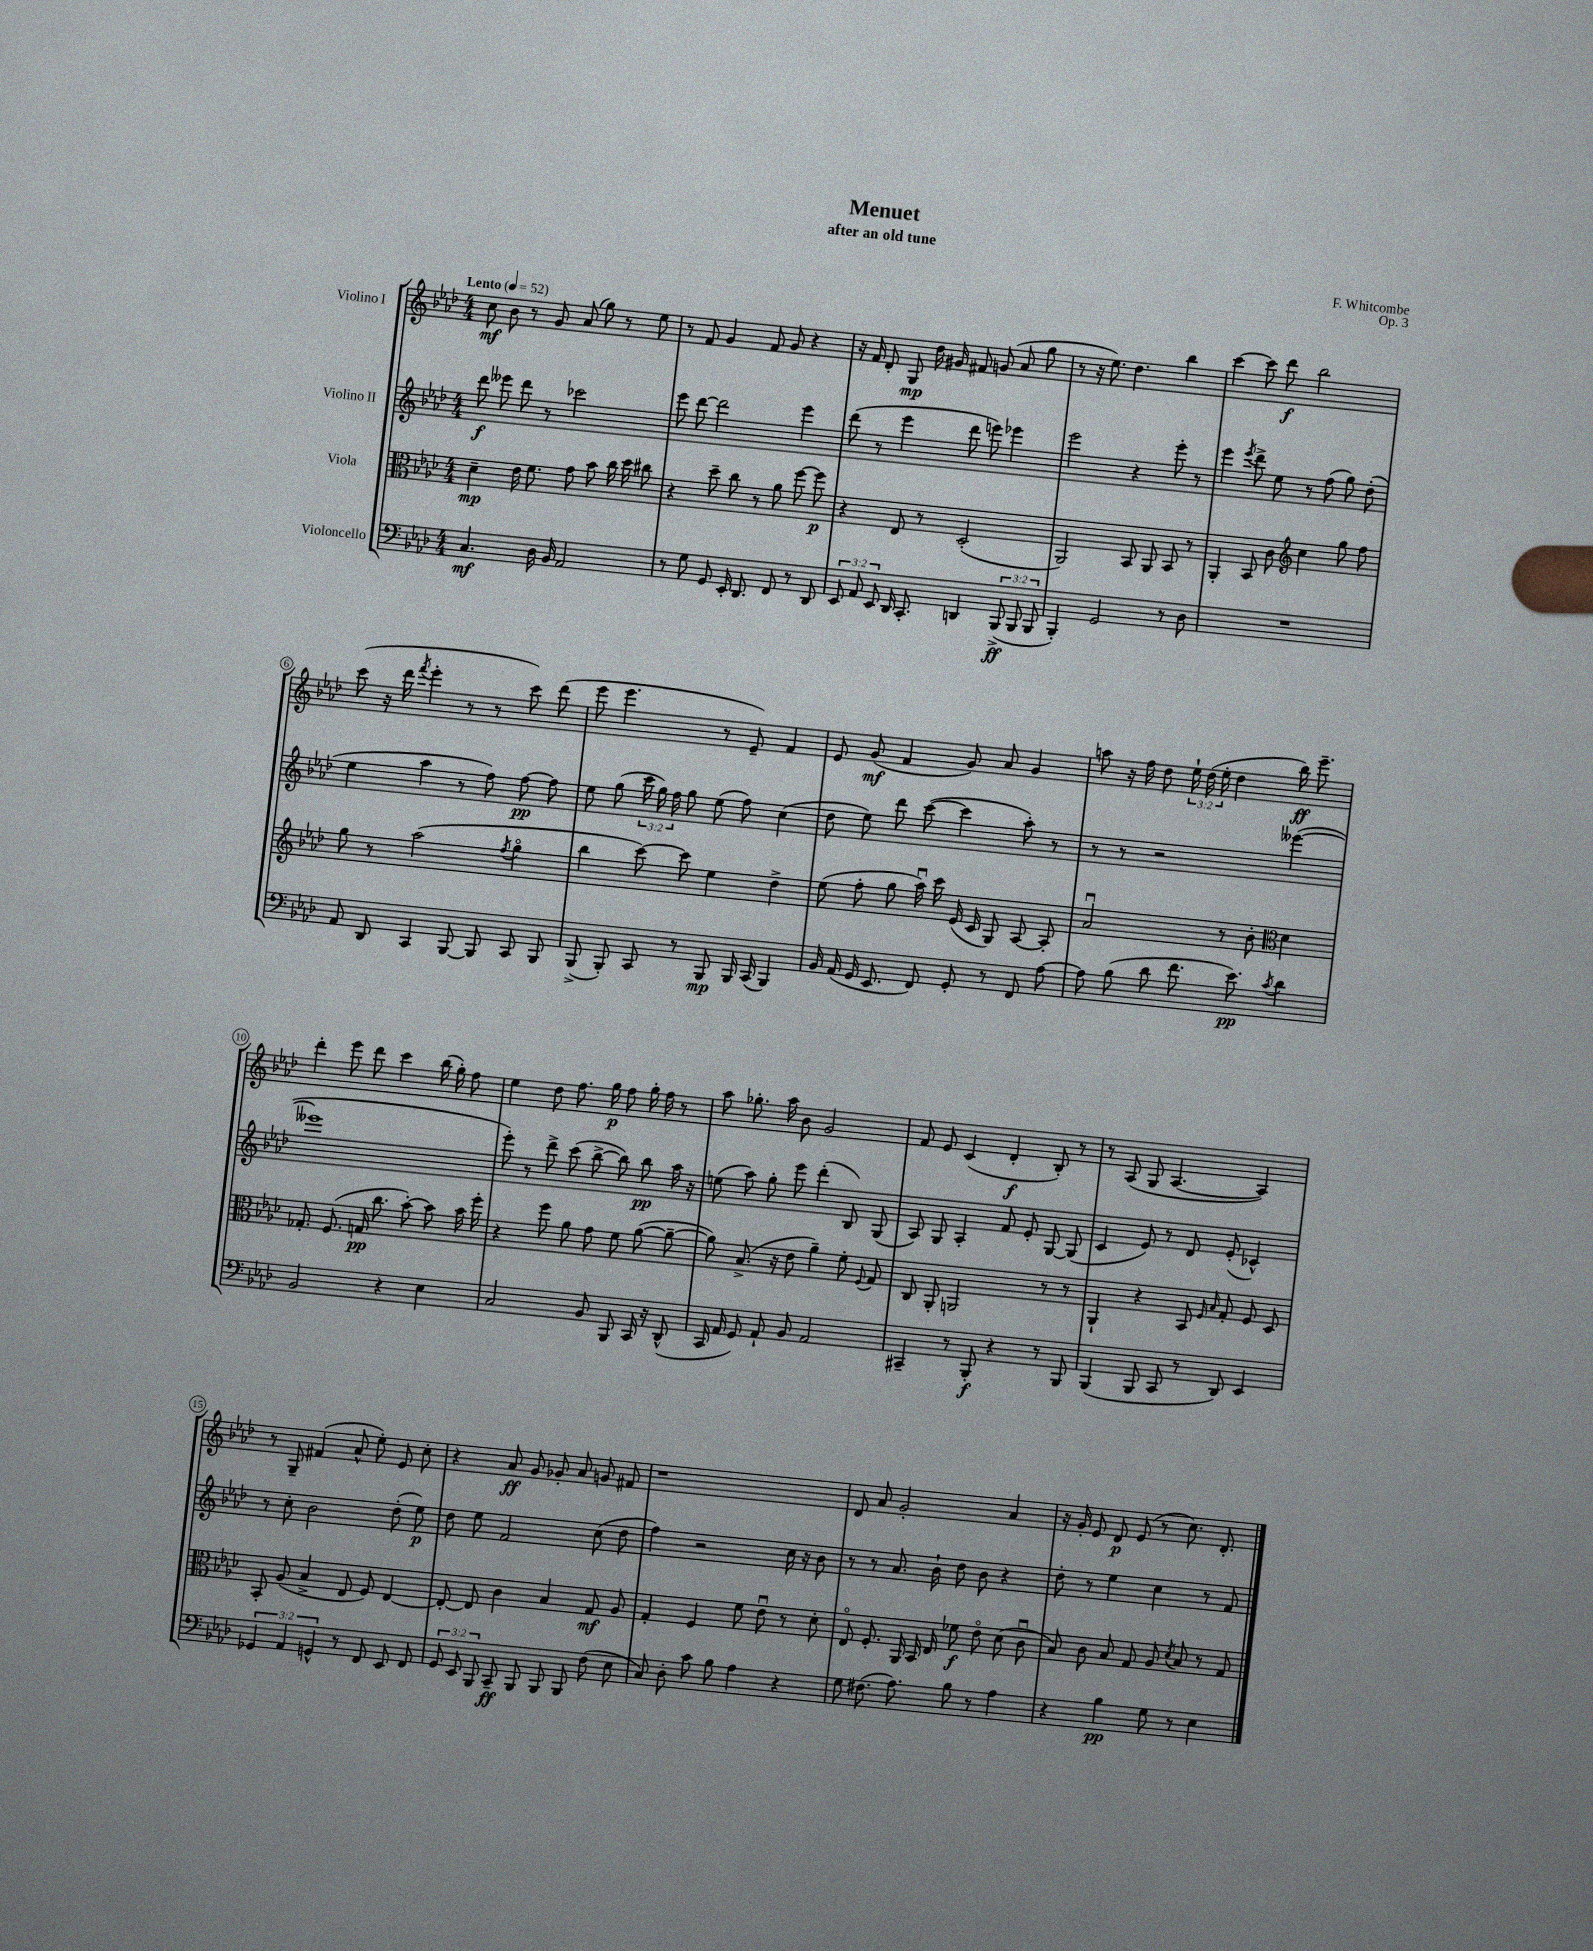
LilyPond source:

\header { title = "Menuet" composer = "F. Whitcombe" subtitle = "after an old tune" opus = "Op. 3" }
<<
\new StaffGroup <<
\new Staff = "s0" \with { instrumentName = "Violino I" } {
    \clef treble \key aes \major \numericTimeSignature \time 4/4 \override Staff.TupletNumber.text = #tuplet-number::calc-fraction-text \tempo "Lento" 4 = 52
    \autoBeamOff c''8\mf bes'8 r8 g'8 aes'8( g''8) r8 ees''8 |
    r8 f'8 g'4 f'8 g'8 r4 |
    r16 f'16 des'8-. g8\mp des''16 gis'16 fis'8 g'8( aes'8 g''8 |
    r8 r16 ees''8.) des''4. bes''4 |
    c'''4~ c'''8 des'''8\f bes''2 |
    c'''8( r16 des'''16 \acciaccatura { f'''8 } ees'''4-. r8 r8 c'''8) des'''8( |
    ees'''8 ees'''4. r8 ees'8--) f'4 |
    ees'8 g'8\mf( f'4 g'8) aes'8 g'4 |
    a''8 r16 f''16 des''8 \tuplet 3/2 { ees''16-! des''16( ees''16-. } des''4 bes''16\ff) ees'''8.-- |
    des'''4-. ees'''8 des'''8 c'''4 bes''16( g''16-.) f''8 |
    ees''4 des''8 f''8. g''16\p f''8 g''16-. f''16 r8 |
    aes''8 ges''8.-. aes''16 bes'8 g'2 |
    f'8 ees'8 c'4( des'4-.\f bes8-.) r8 |
    r8 aes8( g8 aes4.~ aes4) |
    r8 g8-- fis'4( aes'8-^ ees''8-.) ees'8 c''8-. |
    r4 aes'8\ff g'8 ges'8-. aes'8 g'8 fis'8 |
    r1 |
    des'8 aes'8 g'2-. aes'4 |
    r16 g'16-. ees'8 des'8\p ees'8( r8 c''8.) des'8.-. \bar "|." |
}
\new Staff = "s1" \with { instrumentName = "Violino II" } {
    \clef treble \key aes \major \numericTimeSignature \time 4/4 \override Staff.TupletNumber.text = #tuplet-number::calc-fraction-text
    \autoBeamOff des'''8\f eeses'''8 des'''8 r8 ces'''2 |
    ees'''8 des'''8~ des'''2 ees'''4 |
    des'''8( r8 ees'''4 des'''8 e'''8) ees'''4 |
    ees'''2 r4 ees'''8-. r8 |
    ees'''4 \acciaccatura { ees'''8 } des'''8-> ees''8 r8 f''8( g''8) des''8-.( |
    ees''4 aes''4 r8 f''8) f''8~\pp f''8 |
    ees''8 g''8( \tuplet 3/2 { c'''16 g''16) f''16 } g''8 ees''8( f''8) c''4( |
    des''8 ees''8) des'''8 c'''8~( c'''4 aes''8-.) r8 |
    r8 r8 r2 eeses'''4~( |
    eeses'''1 |
    ees'''8-.) r8 des'''8-> c'''8( bes''8~-> bes''8) bes''8\pp aes''16 r16 |
    e''8( aes''8) g''8-. ees'''8 des'''4-.( bes8) g8( |
    aes8) g8 aes4-. f'8 ees'8-. g8~ g8( |
    c'4 ees'8) r8 des'8 ees'8-.( ces'4-^) |
    r8 c''8-. bes'2 des''8-.( ees''8\p) |
    des''8 ees''8 f'2 c''8( des''8 |
    f''4) r2 c''16 r16 bes'8 |
    r8 r8 aes'8. bes'16-! des''8 bes'8 r4 |
    des''8-. r8 ees''4 c''4 r8 f'8 \bar "|." |
}
\new Staff = "s2" \with { instrumentName = "Viola" } {
    \clef alto \key aes \major \numericTimeSignature \time 4/4
    \autoBeamOff des'4--\mp ees'16 f'8. g'8 bes'8 c''16 des''16 cis''8 |
    r4 des''8-- c''8 r8 aes'8 f''8~ f''8\p |
    r4 ees8 r8 des2-.( |
    aes,2) bes,8 aes,8 bes,8 r8 |
    aes,4-. bes,8 c'8 \clef treble c''4 g''8 f''8 |
    g''8 r8 aes''2( \acciaccatura { f''8 } g''4\flageolet |
    bes''4 c'''8~) c'''8 ees''4 des''4-> |
    ees''8( f''8-. g''8 aes''16\downbow) c'''16 ees'16( c'16 g8) aes8~ aes8-. |
    aes'2\downbow r8 bes'8-. \clef alto des'4 |
    ges8.-. f8.( g16\pp c''8. bes'8~-.) bes'8 bes'16 f''16-. |
    r4 f''8 aes'8 g'8 f'8 aes'8~( aes'8~-- |
    aes'8) bes8.->( r16 ees'8 aes'4--) f'8-. \appoggiatura { f8 } g8 |
    c8 aes,8-. a,2 r8 r8 |
    aes,4-! r4 bes,8 \grace { f16 bes16 } g8-. f8 des8 |
    bes,8-. aes8( bes4-> ees8 f8) ees4~ |
    ees8~-. ees8 c'4 bes4 g8\mf aes8 |
    g4-. f4 f'8 ees'8\downbow r8 des'8-. |
    ees8\flageolet f8.-. aes,16 bes,16 ees16 fes'8\f ees'8\flageolet des'8( c'8\downbow |
    bes8) c'8 bes8 g8 aes8 \acciaccatura { des'8 } bes8 r8 g8 \bar "|." |
}
\new Staff = "s3" \with { instrumentName = "Violoncello" } {
    \clef bass \key aes \major \numericTimeSignature \time 4/4 \override Staff.TupletNumber.text = #tuplet-number::calc-fraction-text
    \autoBeamOff c4.\mf des16 bes,16 aes,2 |
    r8 g8 g,8 ees,16-. des,8. f,8 r8 des,8 |
    \tuplet 3/2 { ees,8 aes,8 ees,8 } des,16 c,8.-. d,4 \tuplet 3/2 { bes,,8->\ff( bes,,8 bes,,8 } |
    bes,,4-.) g,2 r8 des8 |
    R1 |
    aes,8 des,8 c,4 bes,,8~ bes,,8 c,8 bes,,8 |
    bes,,8->( bes,,8-.) c,8 r8 bes,,8\mp bes,,16 c,16( bes,,4) |
    bes,16 aes,16( g,16 ees,8. f,8) g,8-. r8 f,8 aes8~ |
    aes8 bes8( des'8 f'8. ees'8.\pp) \acciaccatura { c'8 } des'4 |
    bes,2 r4 ees4 |
    c2 bes,8 bes,,8 c,16 r16 des,8-^( |
    c,16 aes,16 g,8) aes,8-! bes,8 aes,2 |
    cis,4-- r8 bes,,8-.\f r4 r8 bes,,8 |
    bes,,4( bes,,8 c,8 r8 des,8) ees,4 |
    \tuplet 3/2 { ges,4 aes,4 g,4-^ } r8 f,8 ees,8 f,8 |
    \tuplet 3/2 { g,8 ees,8 bes,,8 } c,8--\ff bes,,8 bes,,8 bes,,8 f8( ees8 |
    c8) des8-. c'8 bes8 aes4 r4 |
    g8 fis8.( aes8.) bes8 r8 aes4 |
    r4 bes4\pp g8 r8 ees4 \bar "|." |
}
>>
>>
\layout { \context { \Score \override BarNumber.stencil = #(make-stencil-circler 0.1 0.3 ly:text-interface::print) } }
